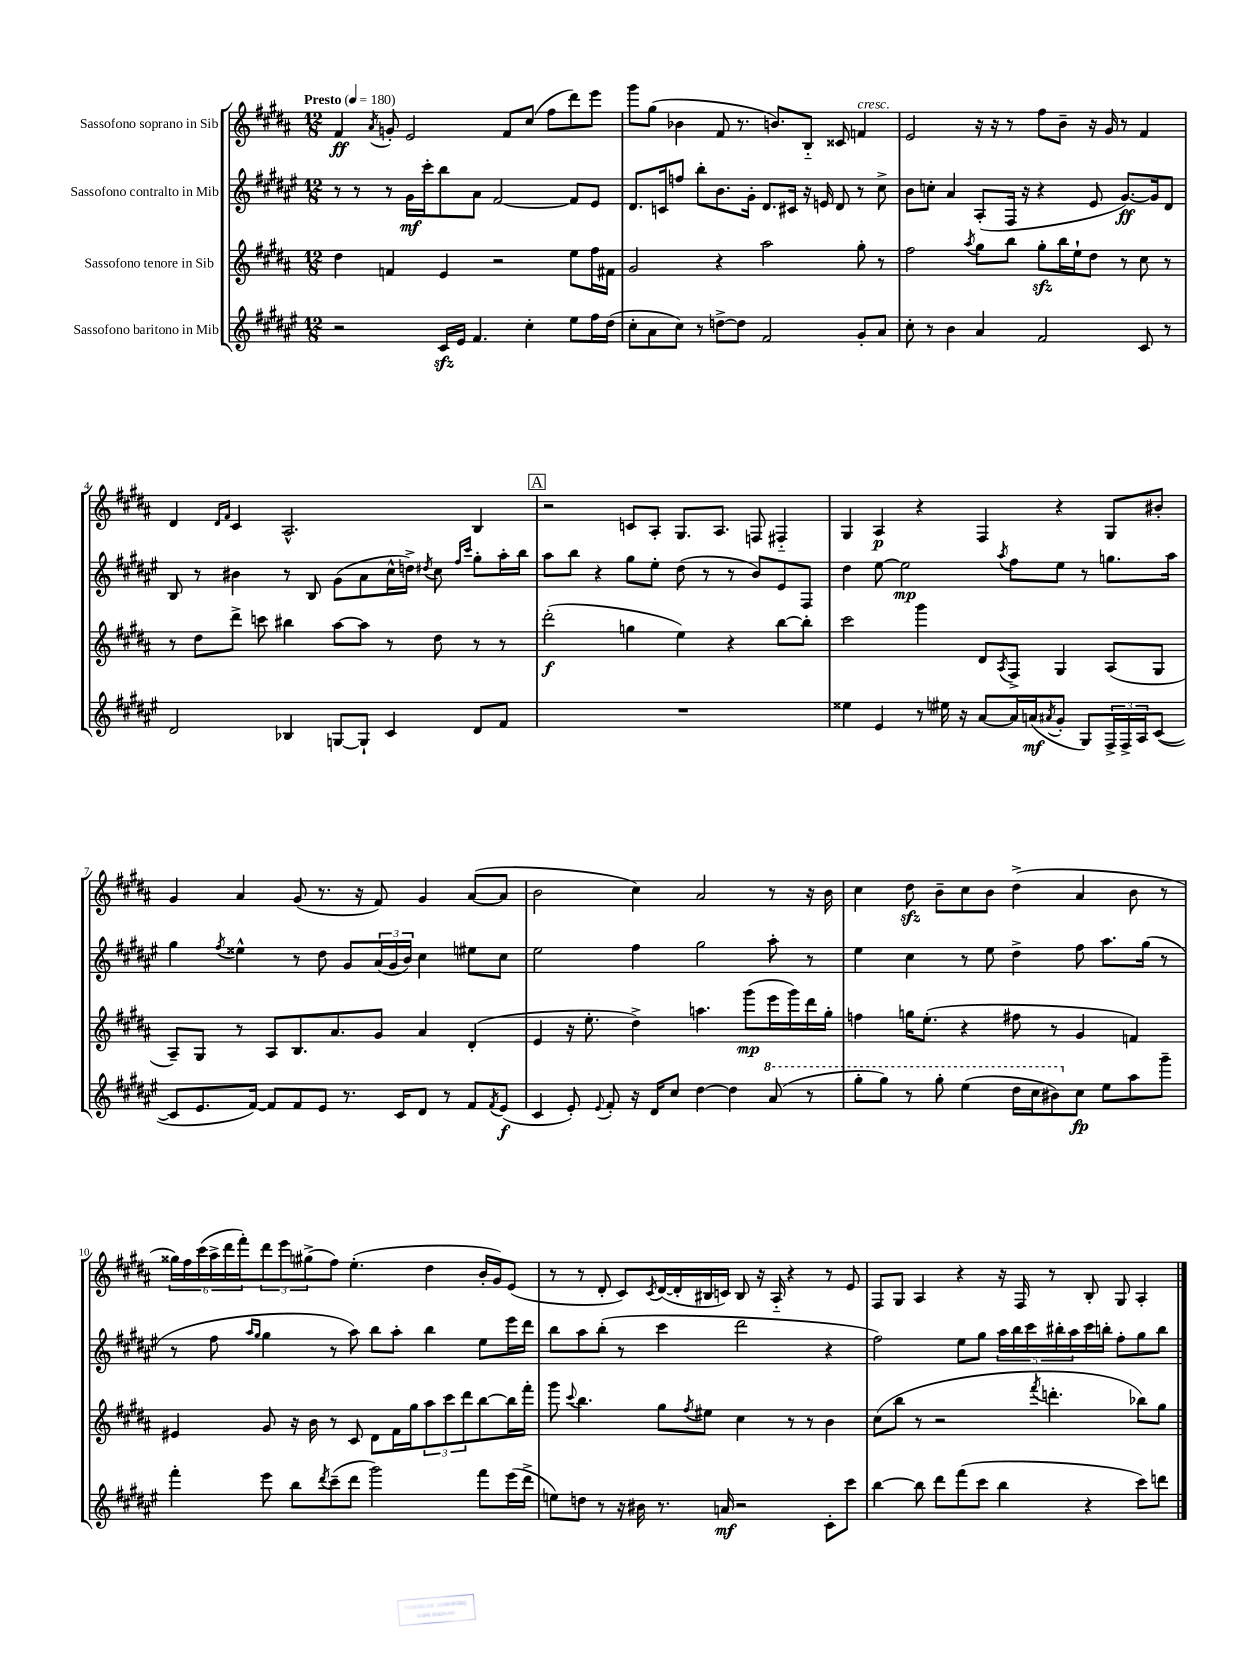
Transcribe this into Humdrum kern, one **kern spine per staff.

**kern	**dynam	**kern	**dynam	**kern	**dynam	**kern	**dynam
*part4	*part4	*part3	*part3	*part2	*part2	*part1	*part1
*staff4	*staff4	*staff3	*staff3	*staff2	*staff2	*staff1	*staff1
*I"Sassofono baritono in Mib	*	*I"Sassofono tenore in Sib	*	*I"Sassofono contralto in Mib	*	*I"Sassofono soprano in Sib	*
*clefG2	*	*clefG2	*	*clefG2	*	*clefG2	*
*k[f#c#g#d#a#e#]	*	*k[f#c#g#d#a#]	*	*k[f#c#g#d#a#e#]	*	*k[f#c#g#d#a#]	*
*M12/8	*	*M12/8	*	*M12/8	*	*M12/8	*
*MM180	*	*MM180	*	*MM180	*	*MM180	*
=1	=1	=1	=1	=1	=1	=1	=1
!	!	!	!	!	!	!LO:TX:a:B:t=Presto	!
2r	.	4dd#\	.	8r	.	4f#/	ff
.	.	.	.	8r	.	.	.
.	.	.	.	.	.	8qa#/	.
.	.	4fn/	.	8r	.	8gn'/	.
.	.	.	.	16g#\LL	mf	2e/	.
.	.	.	.	16ccc#'\J	.	.	.
16c#zz/LL	.	4e/	.	8bb\	.	.	.
16e#/JJ	.	.	.	.	.	.	.
4.f#/	.	.	.	8a#\J	.	.	.
.	.	2r	.	[2f#/	.	.	.
.	.	.	.	.	.	8f#/L	.
4cc#'\	.	.	.	.	.	(8cc#/J	.
.	.	.	.	.	.	8ff#\L	.
8ee#\L	.	8ee\L	.	8f#/L]	.	8ddd#\)	.
16ff#\L	.	16ff#\L	.	8e#/J	.	8eee\J	.
(16dd#\JJ	.	16f#X\JJ	.	.	.	.	.
=2	=2	=2	=2	=2	=2	=2	=2
8cc#'\L	.	2g#/	.	8.d#/L	.	8ggg#\L	.
8a#\	.	.	.	.	.	(8gg#\J	.
.	.	.	.	16cn/k	.	.	.
8cc#\J)	.	.	.	8ffn/J	.	4b-X\	.
8r	.	.	.	8bb'\L	.	.	.
[8ddn^\L	.	4r	.	8.b\	.	8f#/	.
8dd\J]	.	.	.	.	.	8.r	.
.	.	.	.	16g#'\Jk	.	.	.
2f#/	.	2aa#\	.	8.d#/L	.	.	.
.	.	.	.	.	.	8.bn/L)	.
.	.	.	.	16c#X/Jk	.	.	.
.	.	.	.	16r	.	8B/J	.
.	.	.	.	16en/	.	.	.
.	.	.	.	8d#/	.	8c##X/	.
!	!	!	!	!	!	!LO:TX:a:i:t=cresc.	!
8g#'/L	.	8gg#'\	.	8r	.	4fn/	.
8a#/J	.	8r	.	8cc#^\	.	.	.
=3	=3	=3	=3	=3	=3	=3	=3
8cc#'\	.	2ff#\	.	8b\L	.	2e/	.
8r	.	.	.	8ccn'\J	.	.	.
4b\	.	.	.	4a#/	.	.	.
.	.	8qaa#/	.	.	.	.	.
4a#/	.	8gg#\L	.	(8A#'/L	.	16r	.
.	.	.	.	.	.	16r	.
.	.	8bb\J	.	16F#/Jk	.	8r	.
.	.	.	.	16r	.	.	.
2f#/	.	8gg#zz'\L	.	4r	.	8ff#\L	.
.	.	16bb\L	.	.	.	8b~\J	.
.	.	16ee`\J	.	.	.	.	.
.	.	8dd#\J	.	8e#/	.	16r	.
.	.	.	.	.	.	16g#/	.
.	.	8r	.	[8.g#/L)	ff	8r	.
8c#/	.	8cc#\	.	.	.	4f#/	.
.	.	.	.	16g#/k]	.	.	.
8r	.	8r	.	8d#/J	.	.	.
!!LO:LB:g=z
=4	=4	=4	=4	=4	=4	=4	=4
2d#/	.	8r	.	8B/	.	4d#/	.
.	.	8dd#\L	.	8r	.	.	.
.	.	.	.	.	.	16qqd#/LL	.
.	.	.	.	.	.	16qqf#/JJ	.
.	.	8ddd#^\J	.	4b#X\	.	4c#/	.
.	.	8cccn\	.	.	.	.	.
4B-X/	.	4bb#X\	.	8r	.	2.A#^^/	.
.	.	.	.	8B/	.	.	.
[8Gn/L	.	[8aa#\L	.	(8g#\L	.	.	.
8G`/J]	.	8aa#\J]	.	8a#\	.	.	.
4c#/	.	8r	.	16cc#^^\L	.	.	.
.	.	.	.	16ddn^\JJ)	.	.	.
.	.	.	.	8qdd#X/	.	.	.
.	.	8dd#\	.	8cc#\	.	.	.
.	.	.	.	16qqff#/LL	.	.	.
.	.	.	.	16qqccc#/JJ	.	.	.
8d#/L	.	8r	.	8gg#'\L	.	4B/	.
8f#/J	.	8r	.	16aa#'\L	.	.	.
.	.	.	.	16bb\JJ	.	.	.
!!LO:REH:place=s1:t=A
=5	=5	=5	=5	=5	=5	=5	=5
1.r	.	(2ddd#'\	f	8aa#\L	.	2r	.
.	.	.	.	8bb\J	.	.	.
.	.	.	.	4r	.	.	.
.	.	4ggn\	.	8gg#\L	.	8cn/L	.
.	.	.	.	8ee#'\J	.	8A#'/J	.
.	.	4ee\)	.	(8dd#\	.	8.G#/L	.
.	.	.	.	8r	.	.	.
.	.	.	.	.	.	8.A#/J	.
.	.	4r	.	8r	.	.	.
.	.	.	.	8b/L)	.	8Fn/	.
.	.	[8bb\L	.	8e#/	.	4F#X/	.
.	.	8bb'\J]	.	8F#/J	.	.	.
=6	=6	=6	=6	=6	=6	=6	=6
4ee##X\	.	2ccc#\	.	4dd#\	.	4G#/	.
4e#/	.	.	.	[8ee#\	.	4A#/	p
.	.	.	.	2ee#\]	mp	.	.
8r	.	4ggg#\	.	.	.	4r	.
16ee#X\	.	.	.	.	.	.	.
16r	.	.	.	.	.	.	.
[8a#/L	.	8d#/L	.	.	.	4F#/	.
.	.	8qA#/	.	8qaa#/	.	.	.
16a#/L]	.	8F#^/J	.	8ff#\L	.	.	.
(16an/J	mf	.	.	.	.	.	.
8qa#X/	.	.	.	.	.	.	.
8g#'/J	.	4G#/	.	8ee#\J	.	4r	.
8G#/L)	.	.	.	8r	.	.	.
24F#^/L	.	(8A#/L	.	8.ggn\L	.	8G#/L	.
24F#^/	.	.	.	.	.	.	.
24A#/J	.	.	.	.	.	.	.
([8c#/J	.	8G#/J	.	.	.	8b#X'/J	.
.	.	.	.	16aa#\Jk	.	.	.
!!LO:LB:g=z
=7	=7	=7	=7	=7	=7	=7	=7
8c#/L]	.	8A#~/L)	.	4gg#\	.	4g#/	.
8.e#/	.	8G#/J	.	.	.	.	.
.	.	.	.	8qff#/	.	.	.
.	.	8r	.	4ee##X^^\	.	4a#/	.
[16f#/Jk)	.	.	.	.	.	.	.
8f#/L]	.	8A#/L	.	.	.	.	.
8f#/	.	8.B/	.	8r	.	(8g#/	.
8e#/J	.	.	.	8dd#\	.	8.r	.
.	.	8.a#/	.	.	.	.	.
8.r	.	.	.	8g#/L	.	.	.
.	.	.	.	.	.	16r	.
.	.	8g#/J	.	(24a#/L	.	8f#/)	.
.	.	.	.	24g#/	.	.	.
16c#/KL	.	.	.	.	.	.	.
.	.	.	.	24b/JJ)	.	.	.
8d#/J	.	4a#/	.	4cc#\	.	4g#/	.
8r	.	.	.	.	.	.	.
8f#/L	.	(4d#'/	.	8ee#X\L	.	([8a#/L	.
8qf#/	.	.	.	.	.	.	.
(8e#/J	f	.	.	8cc#\J	.	8a#/J]	.
=8	=8	=8	=8	=8	=8	=8	=8
4c#/	.	4e/	.	2ee#\	.	2b\	.
8e#'/)	.	16r	.	.	.	.	.
.	.	8.ee'\	.	.	.	.	.
8qqe#/	.	.	.	.	.	.	.
8f#'/	.	.	.	.	.	.	.
16r	.	4dd#^\)	.	4ff#\	.	4cc#\)	.
16d#/KL	.	.	.	.	.	.	.
8cc#/J	.	.	.	.	.	.	.
[4dd#\	.	4.aan\	.	2gg#\	.	2a#/	.
4dd#\]	.	.	.	.	.	.	.
.	.	(8ggg#\L	mp	.	.	.	.
*8va	*	*	*	*	*	*	*
(8aa#/	.	16eee\L	.	8aa#'\	.	8r	.
.	.	16ggg#\)	.	.	.	.	.
8r	.	16ddd#\	.	8r	.	16r	.
.	.	16gg#'\JJ	.	.	.	16b\	.
=9	=9	=9	=9	=9	=9	=9	=9
8ggg#'\L	.	4ffn\	.	4ee#\	.	4cc#\	.
8ggg#\J)	.	.	.	.	.	.	.
8r	.	16ggn\KL	.	4cc#\	.	8dd#zz\	.
.	.	(8.ee'\J	.	.	.	.	.
8ggg#'\	.	.	.	.	.	8b~\L	.
(4eee#\	.	4r	.	8r	.	8cc#\	.
.	.	.	.	8ee#\	.	8b\J	.
16ddd#\LL	.	8ff#X\	.	4dd#^\	.	(4dd#^\	.
16ccc#\J	.	.	.	.	.	.	.
8bb#X\)	.	8r	.	.	.	.	.
*X8va	*	*	*	*	*	*	*
8cc#\J	fp	4g#/	.	8ff#\	.	4a#/	.
8ee#\L	.	.	.	8.aa#\L	.	.	.
8aa#\	.	4fn/)	.	.	.	8b\	.
.	.	.	.	(16gg#\Jk	.	.	.
8ggg#~\J	.	.	.	8r	.	8r	.
!!LO:LB:g=z
=10	=10	=10	=10	=10	=10	=10	=10
4fff#'\	.	4e#X/	.	8r	.	24gg##X\LL)	.
.	.	.	.	.	.	24ff#\	.
.	.	.	.	.	.	(24ccc#\	.
.	.	.	.	8ff#\	.	24aa#^\	.
.	.	.	.	.	.	24ddd#\	.
.	.	.	.	.	.	24fff#'\J)	.
.	.	.	.	16qqaa#/LL	.	.	.
.	.	.	.	16qqgg#/JJ	.	.	.
8eee#\	.	8g#/	.	4gg#\	.	12ddd#\	.
.	.	.	.	.	.	12eee\	.
8bb\L	.	16r	.	.	.	.	.
.	.	.	.	.	.	(12gg#X^\	.
.	.	16b\	.	.	.	.	.
8qddd#/	.	.	.	.	.	.	.
(8ccc#~\	.	8r	.	8r	.	8ff#\J)	.
8ddd#\J	.	8c#/	.	8aa#\)	.	(4.ee'\	.
2ggg#\)	.	8d#\L	.	8bb\L	.	.	.
.	.	16f#\L	.	8aa#'\J	.	.	.
.	.	16gg#\J	.	.	.	.	.
.	.	12aa#\	.	4bb\	.	4dd#\	.
.	.	12ccc#\	.	.	.	.	.
.	.	12ddd#\	.	.	.	.	.
8fff#\L	.	[8bb\	.	8ee#\L	.	16b'/LL	.
.	.	.	.	.	.	16g#/J)	.
(16eee#\L	.	16bb\L]	.	16eee#\L	.	(8e/J	.
16ddd#^\JJ	.	16fff#'\JJ	.	16ddd#\JJ	.	.	.
=11	=11	=11	=11	=11	=11	=11	=11
8een\L)	.	8ggg#\	.	8bb\L	.	8r	.
.	.	8qqccc#/	.	.	.	.	.
8ddn\J	.	4.bb\	.	8aa#\	.	8r	.
8r	.	.	.	(8bb'\J	.	8d#'/	.
16r	.	.	.	8r	.	8c#/L)	.
16b#X\	.	.	.	.	.	.	.
.	.	.	.	.	.	8qc#/	.
8.r	.	8gg#\L	.	4ccc#\	.	([16d#/L	.
.	.	.	.	.	.	16d#'/]	.
.	.	8qff#/	.	.	.	.	.
.	.	8ee#X\J	.	.	.	16B#X/	.
16an/	mf	.	.	.	.	16cn/JJ)	.
2r	.	4cc#\	.	2ddd#\	.	8B#/	.
.	.	.	.	.	.	16r	.
.	.	.	.	.	.	16A#/	.
.	.	8r	.	.	.	4r	.
.	.	8r	.	.	.	.	.
8c#'\L	.	4b\	.	4r	.	8r	.
8ccc#\J	.	.	.	.	.	8e/	.
=12	=12	=12	=12	=12	=12	=12	=12
[4bb\	.	(8cc#\L	.	2ff#\)	.	8F#/L	.
.	.	8bb\J	.	.	.	8G#/J	.
8bb\]	.	8r	.	.	.	4A#/	.
8ddd#\L	.	2r	.	.	.	.	.
(8fff#\	.	.	.	8ee#\L	.	4r	.
8ccc#\J	.	.	.	8gg#\J	.	.	.
4bb\	.	.	.	20aa#\LL	.	16r	.
.	.	.	.	20bb\	.	.	.
.	.	.	.	.	.	16F#/	.
.	.	.	.	20ccc#\	.	.	.
.	.	8qfff#/	.	.	.	.	.
.	.	4.dddn'\	.	.	.	8r	.
.	.	.	.	20bb#X'\	.	.	.
.	.	.	.	20aa#\	.	.	.
4r	.	.	.	16ccc#\	.	8B'/	.
.	.	.	.	16bbn'\JJ	.	.	.
.	.	.	.	8ff#'\L	.	8G#/	.
8ccc#\L)	.	8bb-X\L)	.	8gg#\	.	4A#'/	.
8dddn\J	.	8gg#\J	.	8bb\J	.	.	.
==	==	==	==	==	==	==	==
*-	*-	*-	*-	*-	*-	*-	*-
